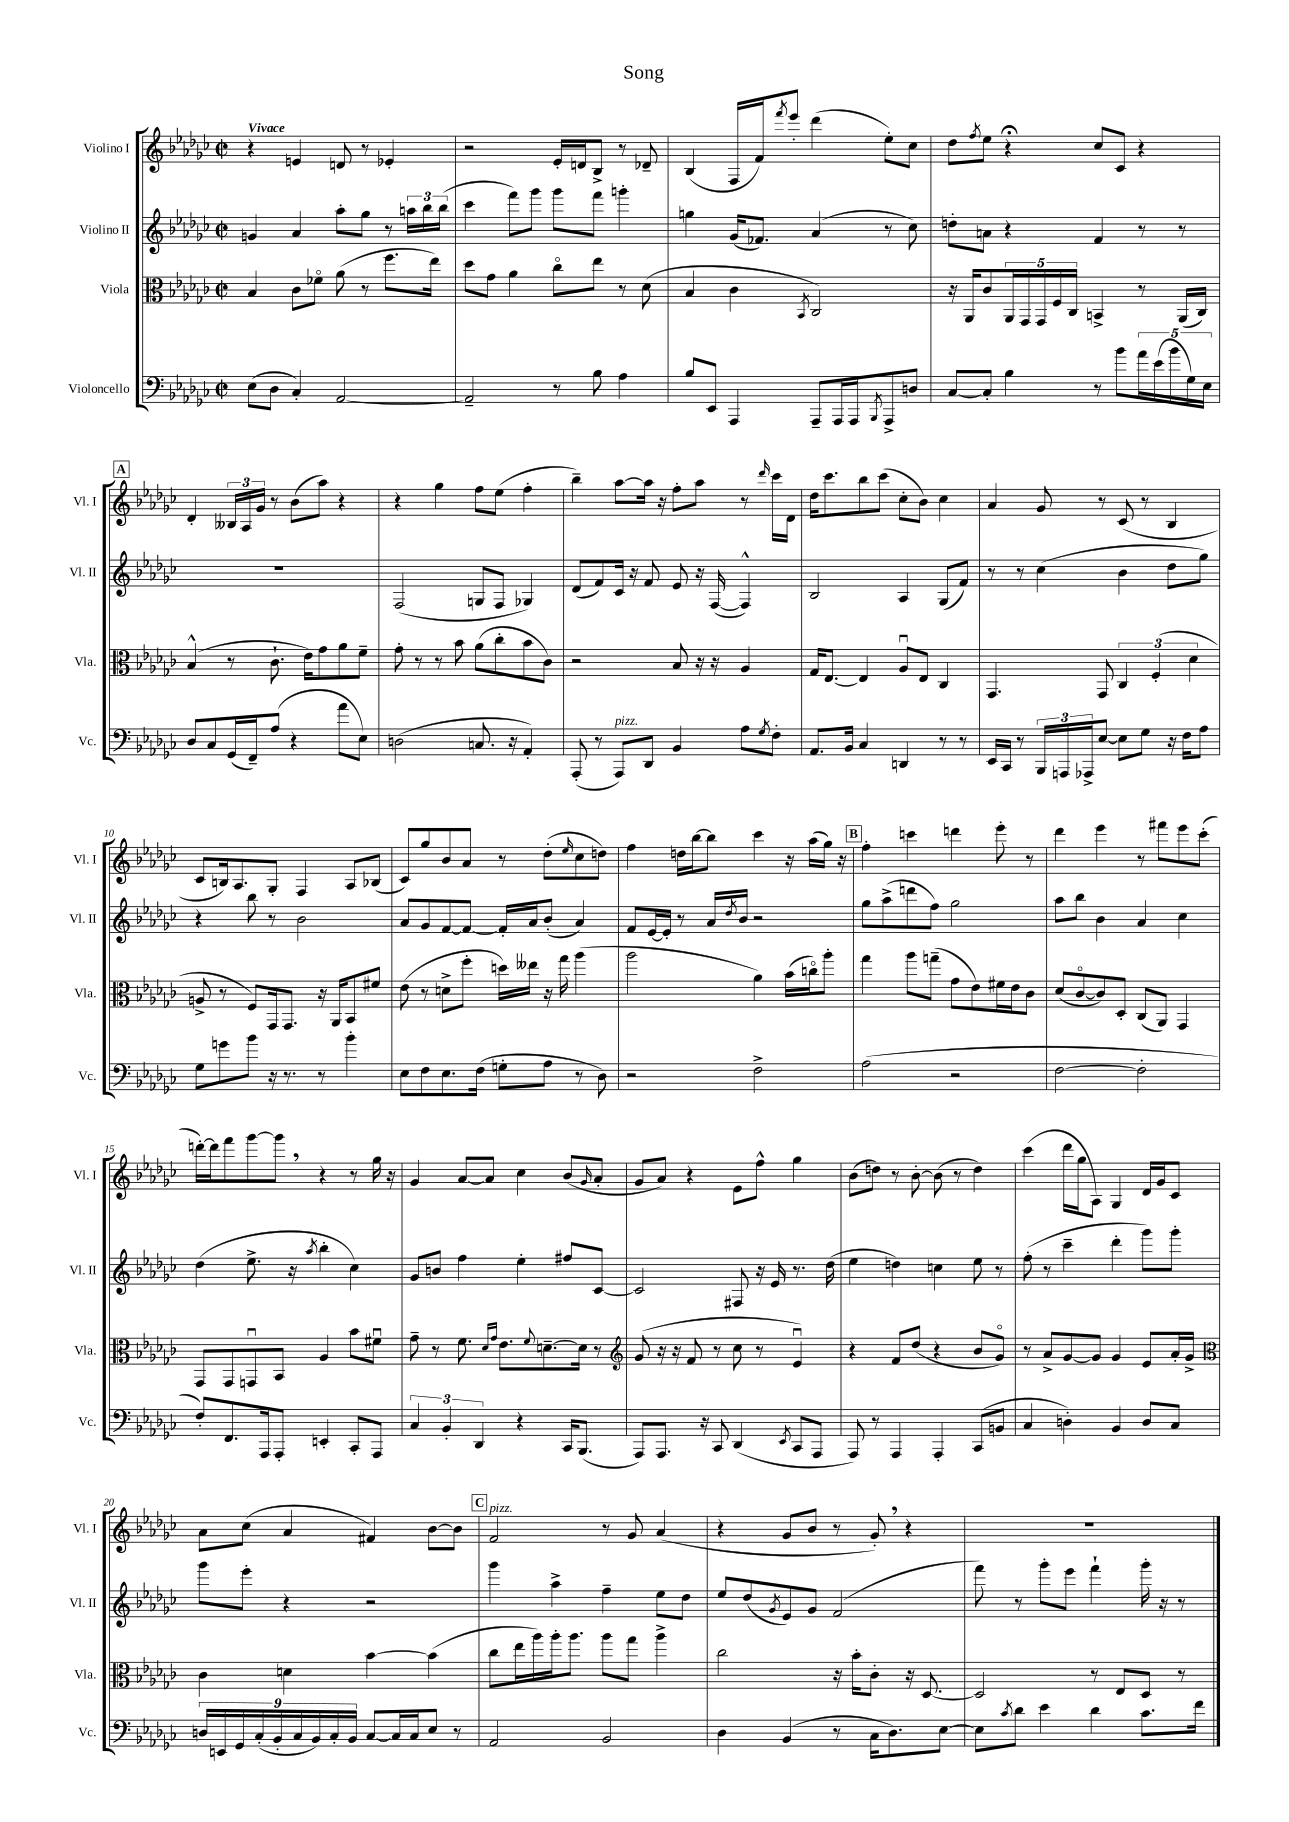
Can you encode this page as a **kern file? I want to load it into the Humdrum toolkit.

**kern	**kern	**kern	**kern
*staff4	*staff3	*staff2	*staff1
*clefF4	*clefC3	*clefG2	*clefG2
*k[b-e-a-d-g-c-]	*k[b-e-a-d-g-c-]	*k[b-e-a-d-g-c-]	*k[b-e-a-d-g-c-]
*M2/2	*M2/2	*M2/2	*M2/2
*met(c|)	*met(c|)	*met(c|)	*met(c|)
(8E-	4B-	4g	4r
8D-	.	.	.
4C-')	8c-	4a-	4e
.	8f-o	.	.
[2AA-	(8a-	8aa-'	8d
.	8r	8gg-	8r
.	8.ff	8r	4e-'
.	.	24aa	.
.	.	24bb-	.
.	16ee-)	.	.
.	.	(24bb-	.
=	=	=	=
2AA-~]	8dd-	4ccc-	2r
.	8g-	.	.
.	4a-	8fff)	.
.	.	8ggg-	.
8r	8cc-o	8ggg-	16e-'
.	.	.	16d
8B-	8ee-	8fff	8B-^
4A-	8r	4ggg'	8r
.	(8d-	.	8d-~
=	=	=	=
8B-	4B-	4gg	(4B-
8EE-	.	.	.
4AAA-	4c-	(16g-	16F
.	.	8.f-)	16f)
.	.	.	8qfff
.	.	.	8eee-'
.	8qBB-	.	.
8AAA-~	2C-)	(4a-	(4ddd-
16AAA-	.	.	.
16AAA-	.	.	.
8qBBB-	.	.	.
8AAA-^	.	8r	8ee-')
8D	.	8cc-)	8cc-
=	=	=	=
[8C-	16r	8dd'	8dd-
.	16AA-	.	.
.	.	.	8qff
8C-']	8c-	8a	8ee-
4B-	20AA-	4r	4r;
.	20GG-	.	.
.	20GG-	.	.
.	20F	.	.
.	20C-	.	.
8r	4BB^	4f	8cc-
8b-	.	.	8c-
20a-	8r	8r	4r
(20e-	.	.	.
20b-	.	.	.
.	(16AA-	8r	.
20G-)	.	.	.
.	16C-)	.	.
20E-	.	.	.
=	=	=	=
8D-	(4B-^^	1r	4d-'
8C-	.	.	.
(16GG-	8r	.	24B--
.	.	.	24A-
16FF~)	.	.	.
.	.	.	24g-
(8A-	8.c-`	.	8r
4r	.	.	(8b-
.	16e-)	.	.
.	8g-	.	8aa-)
8a-	8a-	.	4r
8E-)	8f~	.	.
=	=	=	=
(2D	8g-'	(2F	4r
.	8r	.	.
.	8r	.	4gg-
.	8b-	.	.
8.C	(8a-	8G	8ff
.	8cc-'	8F	(8ee-
16r	.	.	.
4AA-')	8b-	4G-)	4ff'
.	8c-)	.	.
=	=	=	=
(8AAA-'	2r	(8d-	4bb-~)
8r	.	8f)	.
8AAA-)	.	16c-	[8aa-
.	.	16r	.
8DD-	.	8f	16aa-]
.	.	.	16r
4BB-	8B-	8e-	8ff'
.	16r	16r	8aa-
.	16r	([16F	.
8A-	4A-	4F^^])	8r
8qG-	.	.	16qqddd-
8F'	.	.	16ccc-
.	.	.	16d-
=	=	=	=
8.AA-	16G-	2B-	16dd-
.	[8.E-	.	8.ccc-
16BB-	.	.	.
4C-	4E-]	.	8bb-
.	.	.	(8ccc-
4DD	8A-u	4A-	8cc-'
.	8E-	.	8b-)
8r	4C-	(8G-	4cc-
8r	.	8f)	.
=	=	=	=
16EE-	4.GG-	8r	4a-
16CC-	.	.	.
8r	.	8r	.
24BBB-	.	(4cc-	8g-
24AAA	.	.	.
24AAA-^	.	.	.
[8E-	8GG-	.	8r
8E-]	6C-	4b-	(8c-
8G-	.	.	8r
.	(6F'	.	.
16r	.	8dd-	4B-
16F	.	.	.
.	6d-	.	.
8A-	.	8gg-)	.
=	=	=	=
8G-	8A^	4r	8c-
8g	8r	.	16B)
.	.	.	8.A-
8b-	8F)	8bb-	.
16r	16GG-	8r	8G-'
8.r	8.GG-	.	.
.	.	2b-	4F
8r	16r	.	.
.	16AA-	.	.
4b-'	8BB-	.	8A-
.	8f#	.	(8B-
=	=	=	=
8E-	(8e-	8a-	8c-)
8F	8r	8g-	8gg-
8.E-	8d^	[8f	8b-
.	8ff'	8f_	8a-
(16F	.	.	.
8G'	16dd)	16f']	8r
.	16ee--	16a-	.
8A-	16r	(8b-'	(8dd-'
.	16gg-	.	.
.	.	.	16qqee-
8r	(4aa-	4a-)	8cc-
8D-)	.	.	8dd)
=	=	=	=
2r	2aa-	8f	4ff
.	.	[16e-	.
.	.	16e-']	.
.	.	8r	16dd
.	.	.	[16bb-
.	.	16a-	8bb-]
.	.	8qdd-	.
.	.	16b-	.
2F^	4a-)	2r	4ccc-
.	(16b-	.	16r
.	16cco)	.	(16aa-
.	8aa-'	.	16gg-)
.	.	.	16r
=	=	=	=
(2A-	4gg-	8gg-	4ff'
.	.	(8aa-^	.
.	8aa-	8ddd	4ccc
.	(8gg~	8ff)	.
2r	8g-	2gg-	4ddd
.	8e-)	.	.
.	16f#	.	8eee-'
.	16e-	.	.
.	8c-	.	8r
=	=	=	=
[2F	(8d-	8aa-	4ddd-
.	[8c-o	8bb-	.
.	8c-])	4b-	4eee-
.	8D-'	.	.
2F']	(8C-	4a-	8r
.	8AA-)	.	8fff#
.	4GG-	4cc-	8eee-
.	.	.	(8ccc-'
=	=	=	=
8F')	8GG-	(4dd-	[16ddd')
.	.	.	16ddd]
8.FF	8GG-	.	8fff
.	8GGu	8.ee-^	[8ggg-
16AAA-	.	.	.
8AAA-'	8BB-	.	8ggg-]
.	.	16r	.
.	.	8qaa-	.
4EE'	4A-	4bb-'	4r
8CC-'	8b-	4cc-)	8r
8AAA-	8f#u	.	16gg-
.	.	.	16r
=	=	=	=
6C-	8g-~	8g-	4g-
.	8r	8b	.
6BB-'	.	.	.
.	8.f	4ff	[8a-
6DD-	.	.	.
.	.	.	8a-]
.	16qqd-	.	.
.	16qqg-	.	.
.	8.e-	.	.
4r	.	4ee-'	4cc-
.	8qqf	.	.
.	[8.d~	.	.
16CC-	.	8ff#	(8b-
(8.BBB-	16d]	.	.
.	.	.	16qqg-
.	8r	[8c-	8a-'
=	=	=	=
*	*clefG2	*	*
8AAA-)	(8g-	2c-]	8g-
8.AAA-	16r	.	8a-)
.	16r	.	.
.	8f	.	4r
16r	.	.	.
8CC-	8r	.	.
(4DD-	8cc-	8F#	8e-
.	8r	16r	8ff^^
.	.	16e-	.
8qEE-	.	.	.
8CC-	4e-u)	8.r	4gg-
8AAA-	.	.	.
.	.	(16dd-	.
=	=	=	=
8AAA-)	4r	4ee-	(8b-
8r	.	.	8dd)
4AAA-	8f	4dd)	8r
.	(8dd-	.	[8b-'
4AAA-'	4r	4cc	(8b-]
.	.	.	8r
(8CC-	8b-	8ee-	4dd)
8BB	8g-o)	8r	.
=	=	=	=
4C-	8r	(8ff'	(4ccc-
.	8a-^	8r	.
4D')	[8g-	4ccc-~	16ddd-
.	.	.	16gg-
.	8g-]	.	8A-)
4BB-	4g-	4ddd-'	4G-
8D	8e-	8ggg-)	16d-
.	.	.	16g-
8C-	16a-'	8ggg-'	8c-
.	16g-^	.	.
=	=	=	=
*	*clefC3	*	*
18D	4c-	8ggg-	8a-
18EE	.	.	.
18GG-	.	.	.
.	.	8eee-'	(8cc-
(18C-'	.	.	.
18BB-'	.	.	.
.	4d	4r	4a-
18C-	.	.	.
18BB-)	.	.	.
18C-'	.	.	.
18BB-	.	.	.
[8C-	[4b-	2r	4f#)
16C-]	.	.	.
16C-	.	.	.
8E-	(4b-]	.	[8b-
8r	.	.	8b-]
=	=	=	=
2AA-	8cc-	4ggg-	2f
.	16ee-	.	.
.	16aa-)	.	.
.	16aa-'	4aa-^	.
.	8.aa-	.	.
2BB-	8aa-	4ff~	8r
.	8gg-	.	8g-
.	4aa-^	8ee-	(4a-
.	.	8dd-	.
=	=	=	=
4D-	2cc-	8ee-	4r
.	.	(8dd-	.
.	.	8qg-	.
(4BB-	.	8e-)	8g-
.	.	8g-	8b-
8r	16r	(2f	8r
.	16b-'	.	.
16C-	8c-'	.	8g-')
8.D-)	.	.	.
.	16r	.	4r
.	[8.D-	.	.
[8E-	.	.	.
=	=	=	=
8E-]	2D-]	8fff)	1r
8qc-	.	.	.
8d-	.	8r	.
4e-	.	8ggg-'	.
.	.	8eee-	.
4d-	8r	4fff`	.
.	8E-	.	.
8.c-	8D-	16ggg-'	.
.	.	16r	.
.	8r	8r	.
16f	.	.	.
==	==	==	==
*-	*-	*-	*-
